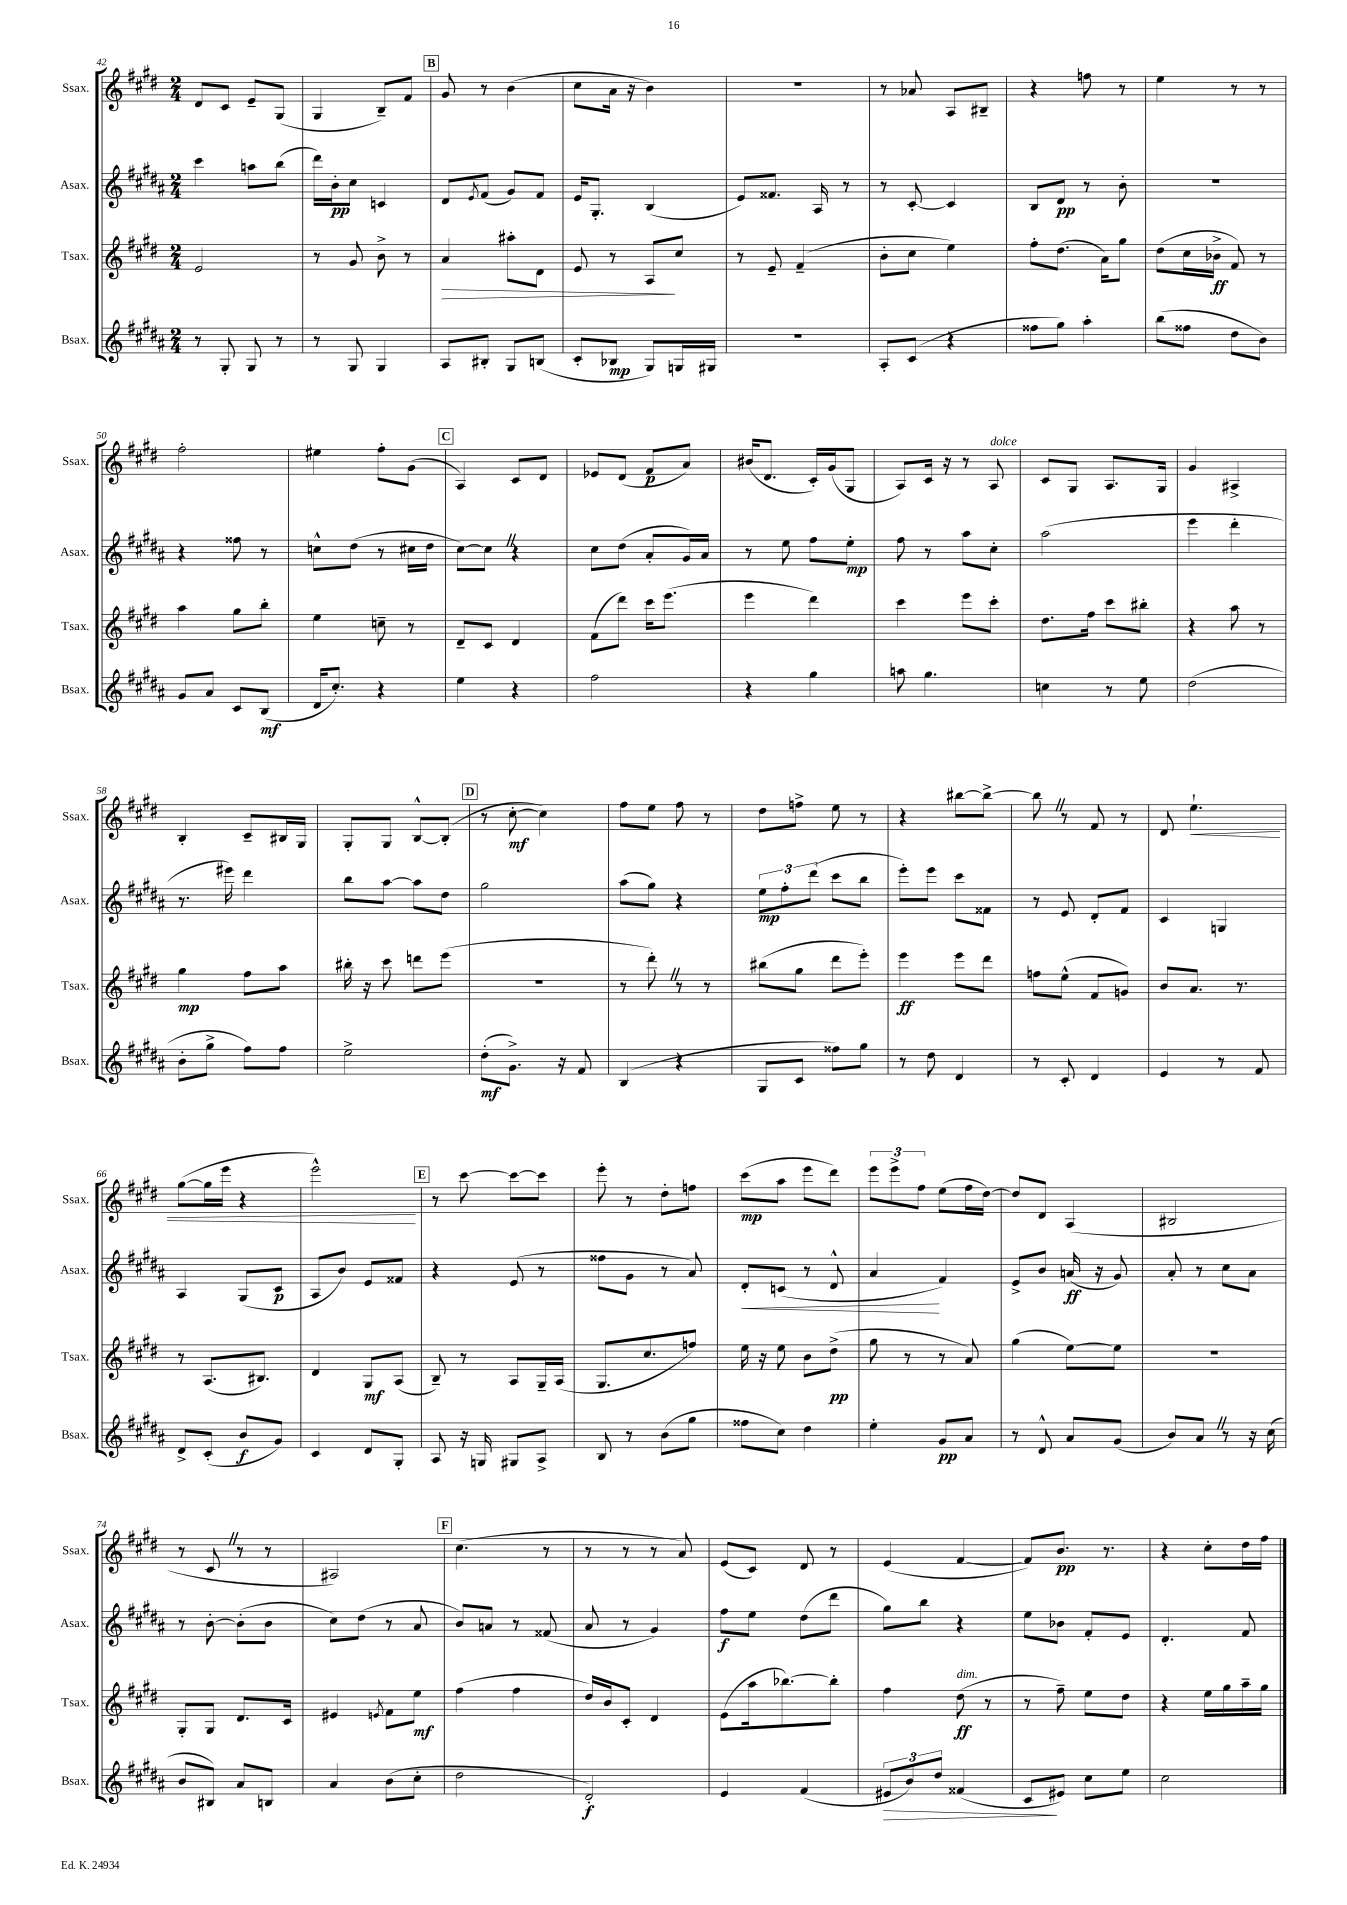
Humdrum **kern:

**kern	**dynam	**kern	**dynam	**kern	**dynam	**kern	**dynam
*part4	*part4	*part3	*part3	*part2	*part2	*part1	*part1
*staff4	*staff4	*staff3	*staff3	*staff2	*staff2	*staff1	*staff1
*I"Bsax.	*	*I"Tsax.	*	*I"Asax.	*	*I"Ssax.	*
*I'Bsax.	*	*I'Tsax.	*	*I'Asax.	*	*I'Ssax.	*
*clefG2	*	*clefG2	*	*clefG2	*	*clefG2	*
*k[f#c#g#d#a#]	*	*k[f#c#g#d#]	*	*k[f#c#g#d#a#]	*	*k[f#c#g#d#]	*
*M2/4	*	*M2/4	*	*M2/4	*	*M2/4	*
=42	=42	=42	=42	=42	=42	=42	=42
8r	.	2e/	.	4ccc#\	.	8d#/L	.
8G#'/	.	.	.	.	.	8c#/J	.
8G#/	.	.	.	8aan\L	.	8e~/L	.
8r	.	.	.	(8bb\J	.	(8G#/J	.
=43	=43	=43	=43	=43	=43	=43	=43
8r	.	8r	.	16ddd#\LL)	.	4G#/	.
.	.	.	.	16b'\J	pp	.	.
8G#/	.	8g#/	.	8cc#\J	.	.	.
4G#/	.	8b^\	.	4cn/	.	8B~/L)	.
.	.	8r	.	.	.	8f#/J	.
!!LO:REH:place=s1:t=B
=44	=44	=44	=44	=44	=44	=44	=44
!	!	!	!LO:HP:b	!	!	!	!
8A#/L	.	4a/	>	8d#/L	.	8g#/	.
.	.	.	.	8qe/	.	.	.
8B#X'/J	.	.	.	(8f#/J	.	8r	.
8G#/L	.	8aa#X'\L	.	8g#/L)	.	(4b\	.
(8Bn/J	.	8d#\J	.	8f#/J	.	.	.
=45	=45	=45	=45	=45	=45	=45	=45
8c#'/L	.	8e/	.	16e/KL	.	8cc#\L	.
.	.	.	.	8.G#'/J	.	.	.
8B-X/J	mp	8r	.	.	.	16a\Jk	.
.	.	.	.	.	.	16r	.
8G#/L)	.	8A/L	.	(4B/	.	4b\)	.
16Gn/L	.	8cc#/J	]	.	.	.	.
16G#X/JJ	.	.	.	.	.	.	.
=46	=46	=46	=46	=46	=46	=46	=46
2r	.	8r	.	8e/L)	.	2r	.
.	.	8e~/	.	8.f##X/J	.	.	.
.	.	(4f#~/	.	.	.	.	.
.	.	.	.	16A#/	.	.	.
.	.	.	.	8r	.	.	.
=47	=47	=47	=47	=47	=47	=47	=47
8A#'/L	.	8b'\L	.	8r	.	8r	.
(8c#/J	.	8cc#\J	.	[8c#'/	.	8a-X/	.
4r	.	4ee\)	.	4c#/]	.	8A/L	.
.	.	.	.	.	.	8B#X~/J	.
=48	=48	=48	=48	=48	=48	=48	=48
8ff##X\L	.	8ff#'\L	.	8B/L	.	4r	.
8gg#\J)	.	(8.dd#\J	.	8d#/J	pp	.	.
4aa#'\	.	.	.	8r	.	8ffn\	.
.	.	16a\KL)	.	.	.	.	.
.	.	8gg#\J	.	8b'\	.	8r	.
=49	=49	=49	=49	=49	=49	=49	=49
(8bb\L	.	(8dd#\L	.	2r	.	4ee\	.
8ff##X\J	.	16cc#\L	.	.	.	.	.
.	.	16b-X^\JJ	ff	.	.	.	.
8dd#\L	.	8f#/)	.	.	.	8r	.
8b\J)	.	8r	.	.	.	8r	.
!!LO:LB:g=z
=50	=50	=50	=50	=50	=50	=50	=50
8g#/L	.	4aa\	.	4r	.	2ff#'\	.
8a#/J	.	.	.	.	.	.	.
8c#/L	.	8gg#\L	.	8ff##X\	.	.	.
(8B/J	mf	8bb'\J	.	8r	.	.	.
=51	=51	=51	=51	=51	=51	=51	=51
16d#/KL	.	4ee\	.	8ccn^^\L	.	4ee#X\	.
8.cc#'/J)	.	.	.	.	.	.	.
.	.	.	.	(8dd#\J	.	.	.
4r	.	8ccn~\	.	8r	.	8ff#'\L	.
.	.	8r	.	16cc#X\LL	.	(8g#\J	.
.	.	.	.	16dd#\JJ	.	.	.
!!LO:REH:place=s1:t=C
=52	=52	=52	=52	=52	=52	=52	=52
4ee\	.	8d#~/L	.	[8cc#\L)	.	4A/)	.
.	.	8c#/J	.	8cc#Z\J]	.	.	.
4r	.	4d#/	.	4r	.	8c#/L	.
.	.	.	.	.	.	8d#/J	.
=53	=53	=53	=53	=53	=53	=53	=53
2ff#\	.	(8f#\L	.	8cc#\L	.	8e-X/L	.
.	.	8ddd#\J)	.	(8dd#\J	.	(8d#/J	.
.	.	16ccc#\KL	.	8a#'/L	.	8f#/L	p
.	.	(8.eee\J	.	.	.	.	.
.	.	.	.	16g#/L)	.	8a/J)	.
.	.	.	.	16a#/JJ	.	.	.
=54	=54	=54	=54	=54	=54	=54	=54
4r	.	4eee\	.	8r	.	(16b#X/KL	.
.	.	.	.	.	.	8.d#/J	.
.	.	.	.	8ee\	.	.	.
4gg#\	.	4ddd#\)	.	8ff#\L	.	16c#'/LL)	.
.	.	.	.	.	.	(16g#/J	.
.	.	.	.	8ee'\J	mp	8G#/J	.
=55	=55	=55	=55	=55	=55	=55	=55
8aan\	.	4ccc#\	.	8ff#\	.	8A/L)	.
4.gg#\	.	.	.	8r	.	16c#/Jk	.
.	.	.	.	.	.	16r	.
.	.	8eee\L	.	8aa#\L	.	8r	.
!	!	!	!	!	!	!LO:TX:a:i:t=dolce	!
.	.	8ccc#'\J	.	8cc#'\J	.	8A/	.
=56	=56	=56	=56	=56	=56	=56	=56
4ccn\	.	8.dd#\L	.	(2aa#\	.	8c#/L	.
.	.	.	.	.	.	8G#/J	.
.	.	16ff#\Jk	.	.	.	.	.
8r	.	8ccc#\L	.	.	.	8.A/L	.
8ee\	.	8bb#X'\J	.	.	.	.	.
.	.	.	.	.	.	16G#/Jk	.
=57	=57	=57	=57	=57	=57	=57	=57
(2dd#\	.	4r	.	4eee\	.	4g#/	.
.	.	8aa\	.	4ddd#'\	.	4A#X^/	.
.	.	8r	.	.	.	.	.
!!LO:LB:g=z
=58	=58	=58	=58	=58	=58	=58	=58
8b'\L	.	4gg#\	mp	8.r	.	4B'/	.
8gg#^\J	.	.	.	.	.	.	.
.	.	.	.	16eee#X\)	.	.	.
8ff#\L)	.	8ff#\L	.	4ddd#\	.	8c#~/L	.
8ff#\J	.	8aa\J	.	.	.	16B#X/L	.
.	.	.	.	.	.	16G#/JJ	.
=59	=59	=59	=59	=59	=59	=59	=59
2ee^\	.	16bb#X'\	.	8bb\L	.	8G#'/L	.
.	.	16r	.	.	.	.	.
.	.	8ccc#\	.	[8aa#\J	.	8G#/J	.
.	.	8dddn\L	.	8aa#\L]	.	[8B^^/L	.
.	.	(8eee\J	.	8dd#\J	.	(8B'/J]	.
!!LO:REH:place=s1:t=D
=60	=60	=60	=60	=60	=60	=60	=60
(8dd#'\L	mf	2r	.	2gg#\	.	8r	.
8.g#^\J)	.	.	.	.	.	[8cc#'\	mf
.	.	.	.	.	.	4cc#\])	.
16r	.	.	.	.	.	.	.
8f#/	.	.	.	.	.	.	.
=61	=61	=61	=61	=61	=61	=61	=61
(4B/	.	8r	.	(8aa#\L	.	8ff#\L	.
.	.	8ddd#'Z\)	.	8gg#\J)	.	8ee\J	.
4r	.	8r	.	4r	.	8ff#\	.
.	.	8r	.	.	.	8r	.
=62	=62	=62	=62	=62	=62	=62	=62
8G#/L	.	(8bb#X\L	.	12ee\L	mp	8dd#\L	.
.	.	.	.	12ff#'\	.	.	.
8c#/J	.	8gg#\J	.	.	.	8ffn^\J	.
.	.	.	.	(12ddd#\J	.	.	.
8ff##X\L)	.	8ddd#\L	.	8ccc#\L	.	8ee\	.
8gg#\J	.	8eee'\J)	.	8bb\J	.	8r	.
=63	=63	=63	=63	=63	=63	=63	=63
8r	.	4eee\	ff	8eee'\L)	.	4r	.
8dd#\	.	.	.	8eee\J	.	.	.
4d#/	.	8eee\L	.	8ccc#\L	.	[8bb#X\L	.
.	.	8ddd#\J	.	8f##X\J	.	8bb#^\J_	.
=64	=64	=64	=64	=64	=64	=64	=64
8r	.	8ffn\L	.	8r	.	8bb#Z\]	.
8c#'/	.	(8ee^^\J	.	8e/	.	8r	.
4d#/	.	8f#/L	.	8d#'/L	.	8f#/	.
.	.	8gn/J)	.	8f#/J	.	8r	.
=65	=65	=65	=65	=65	=65	=65	=65
4e/	.	8b/L	.	4c#/	.	8d#/	.
!	!	!	!	!	!	!	!LO:HP:b
.	.	8.a/J	.	.	.	4.ee`\	<
8r	.	.	.	4Gn/	.	.	.
.	.	8.r	.	.	.	.	.
8f#/	.	.	.	.	.	.	.
!!LO:LB:g=z
=66	=66	=66	=66	=66	=66	=66	=66
8d#^/L	.	8r	.	4A#/	.	([8gg#\L	.
(8c#'/J	.	(8.A/L	.	.	.	16gg#\L]	.
.	.	.	.	.	.	16eee\JJ	.
8b/L	f	.	.	(8G#/L	.	4r	.
.	.	8.B#X/J)	.	.	.	.	.
8g#/J)	.	.	.	8c#/J	p	.	.
=67	=67	=67	=67	=67	=67	=67	=67
4c#/	.	4d#/	.	8A#/L	.	2eee^^\)	.
.	.	.	.	8b/J)	.	.	.
8d#/L	.	8G#/L	mf	8e/L	.	.	.
8G#'/J	.	(8A/J	.	8f##X/J	.	.	.
.	.	.	.	.	.	.	[
!!LO:REH:place=s1:t=E
=68	=68	=68	=68	=68	=68	=68	=68
8A#/	.	8B~/)	.	4r	.	8r	.
16r	.	8r	.	.	.	[8ccc#\	.
16Gn/	.	.	.	.	.	.	.
8G#X/L	.	8A/L	.	(8e/	.	8ccc#\L_	.
8A#^/J	.	16G#~/L	.	8r	.	8ccc#\J]	.
.	.	(16A/JJ	.	.	.	.	.
=69	=69	=69	=69	=69	=69	=69	=69
8B/	.	8.G#/L	.	8ff##X\L	.	8eee'\	.
8r	.	.	.	8g#\J	.	8r	.
.	.	8.cc#/	.	.	.	.	.
(8b\L	.	.	.	8r	.	8dd#'\L	.
8gg#\J	.	8ffn/J)	.	8a#/)	.	8ffn\J	.
=70	=70	=70	=70	=70	=70	=70	=70
!	!	!	!	!	!LO:HP:b	!	!
8ff##X\L	.	16ee\	.	8d#'/L	<	(8ccc#\L	mp
.	.	16r	.	.	.	.	.
8cc#\J)	.	8ee\	.	(8cn/J	.	8aa\J	.
4dd#\	.	8b\L	.	8r	.	8eee\L	.
.	.	(8dd#^\J	pp	8d#^^/	.	8ddd#\J)	.
=71	=71	=71	=71	=71	=71	=71	=71
4ee'\	.	8gg#\	.	4a#/	.	12eee\L	.
.	.	.	.	.	.	12eee^\	.
.	.	8r	.	.	.	.	.
.	.	.	.	.	.	12ff#\J	.
8g#/L	pp	8r	.	4f#/)	[	(8ee\L	.
8a#/J	.	8a/)	.	.	.	16ff#\L	.
.	.	.	.	.	.	[16dd#\JJ)	.
=72	=72	=72	=72	=72	=72	=72	=72
8r	.	(4gg#\	.	8e^/L	.	8dd#/L]	.
8d#^^/	.	.	.	8b/J	.	8d#/J	.
8a#/L	.	[8ee\L)	.	(16an/	ff	(4A/	.
.	.	.	.	16r	.	.	.
(8g#/J	.	8ee\J]	.	8g#/)	.	.	.
=73	=73	=73	=73	=73	=73	=73	=73
8b/L)	.	2r	.	8a#'/	.	2B#X/	.
8a#Z/J	.	.	.	8r	.	.	.
8r	.	.	.	8cc#\L	.	.	.
16r	.	.	.	8a#\J	.	.	.
(16cc#\	.	.	.	.	.	.	.
!!LO:LB:g=z
=74	=74	=74	=74	=74	=74	=74	=74
8b/L	.	8G#'/L	.	8r	.	8r	.
8B#X/J)	.	8G#/J	.	[8b'\	.	8c#Z/	.
8a#/L	.	8.d#/L	.	(8b'\L]	.	8r	.
8Bn/J	.	.	.	8b\J	.	8r	.
.	.	16c#/Jk	.	.	.	.	.
=75	=75	=75	=75	=75	=75	=75	=75
4a#/	.	4e#X/	.	8cc#\L)	.	2A#X/)	.
.	.	.	.	(8dd#\J	.	.	.
.	.	8qen/	.	.	.	.	.
(8b\L	.	8f#\L	.	8r	.	.	.
8cc#'\J	.	8ee\J	mf	8a#/	.	.	.
!!LO:REH:place=s1:t=F
=76	=76	=76	=76	=76	=76	=76	=76
2dd#\	.	(4ff#\	.	8b/L)	.	(4.cc#\	.
.	.	.	.	8an/J	.	.	.
.	.	4ff#\	.	8r	.	.	.
.	.	.	.	(8f##X/	.	8r	.
=77	=77	=77	=77	=77	=77	=77	=77
2d#'/)	f	16dd#/LL)	.	8a#/	.	8r	.
.	.	16b/J	.	.	.	.	.
.	.	8c#'/J	.	8r	.	8r	.
.	.	4d#/	.	4g#/)	.	8r	.
.	.	.	.	.	.	8a/)	.
=78	=78	=78	=78	=78	=78	=78	=78
4e/	.	(8e\L	.	8ff#\L	f	(8e/L	.
.	.	16aa\k	.	8ee\J	.	8c#/J)	.
.	.	[8.bb-X\)	.	.	.	.	.
(4f#/	.	.	.	(8dd#\L	.	8d#/	.
.	.	8bb-'\J]	.	8ddd#\J	.	8r	.
=79	=79	=79	=79	=79	=79	=79	=79
!	!LO:HP:b	!	!	!	!	!	!
12e#X/L	>	4ff#\	.	8gg#\L)	.	(4e/	.
12b/)	.	.	.	.	.	.	.
.	.	.	.	8bb\J	.	.	.
12dd#/J	.	.	.	.	.	.	.
!	!	!LO:TX:a:i:t=dim.	!	!	!	!	!
(4f##X/	.	(8dd#\	ff	4r	.	[4f#/	.
.	.	8r	.	.	.	.	.
=80	=80	=80	=80	=80	=80	=80	=80
8c#/L	.	8r	.	8ee\L	.	8f#/L])	.
8e#X/J)	]	8ff#~\)	.	8b-X\J	.	8.b/J	pp
8cc#\L	.	8ee\L	.	8f#'/L	.	.	.
.	.	.	.	.	.	8.r	.
8ee\J	.	8dd#\J	.	8e/J	.	.	.
=81	=81	=81	=81	=81	=81	=81	=81
2cc#\	.	4r	.	4.d#'/	.	4r	.
.	.	16ee\LL	.	.	.	8cc#'\L	.
.	.	16gg#\	.	.	.	.	.
.	.	16aa~\	.	8f#/	.	16dd#\L	.
.	.	16gg#\JJ	.	.	.	16ff#\JJ	.
==	==	==	==	==	==	==	==
*-	*-	*-	*-	*-	*-	*-	*-
